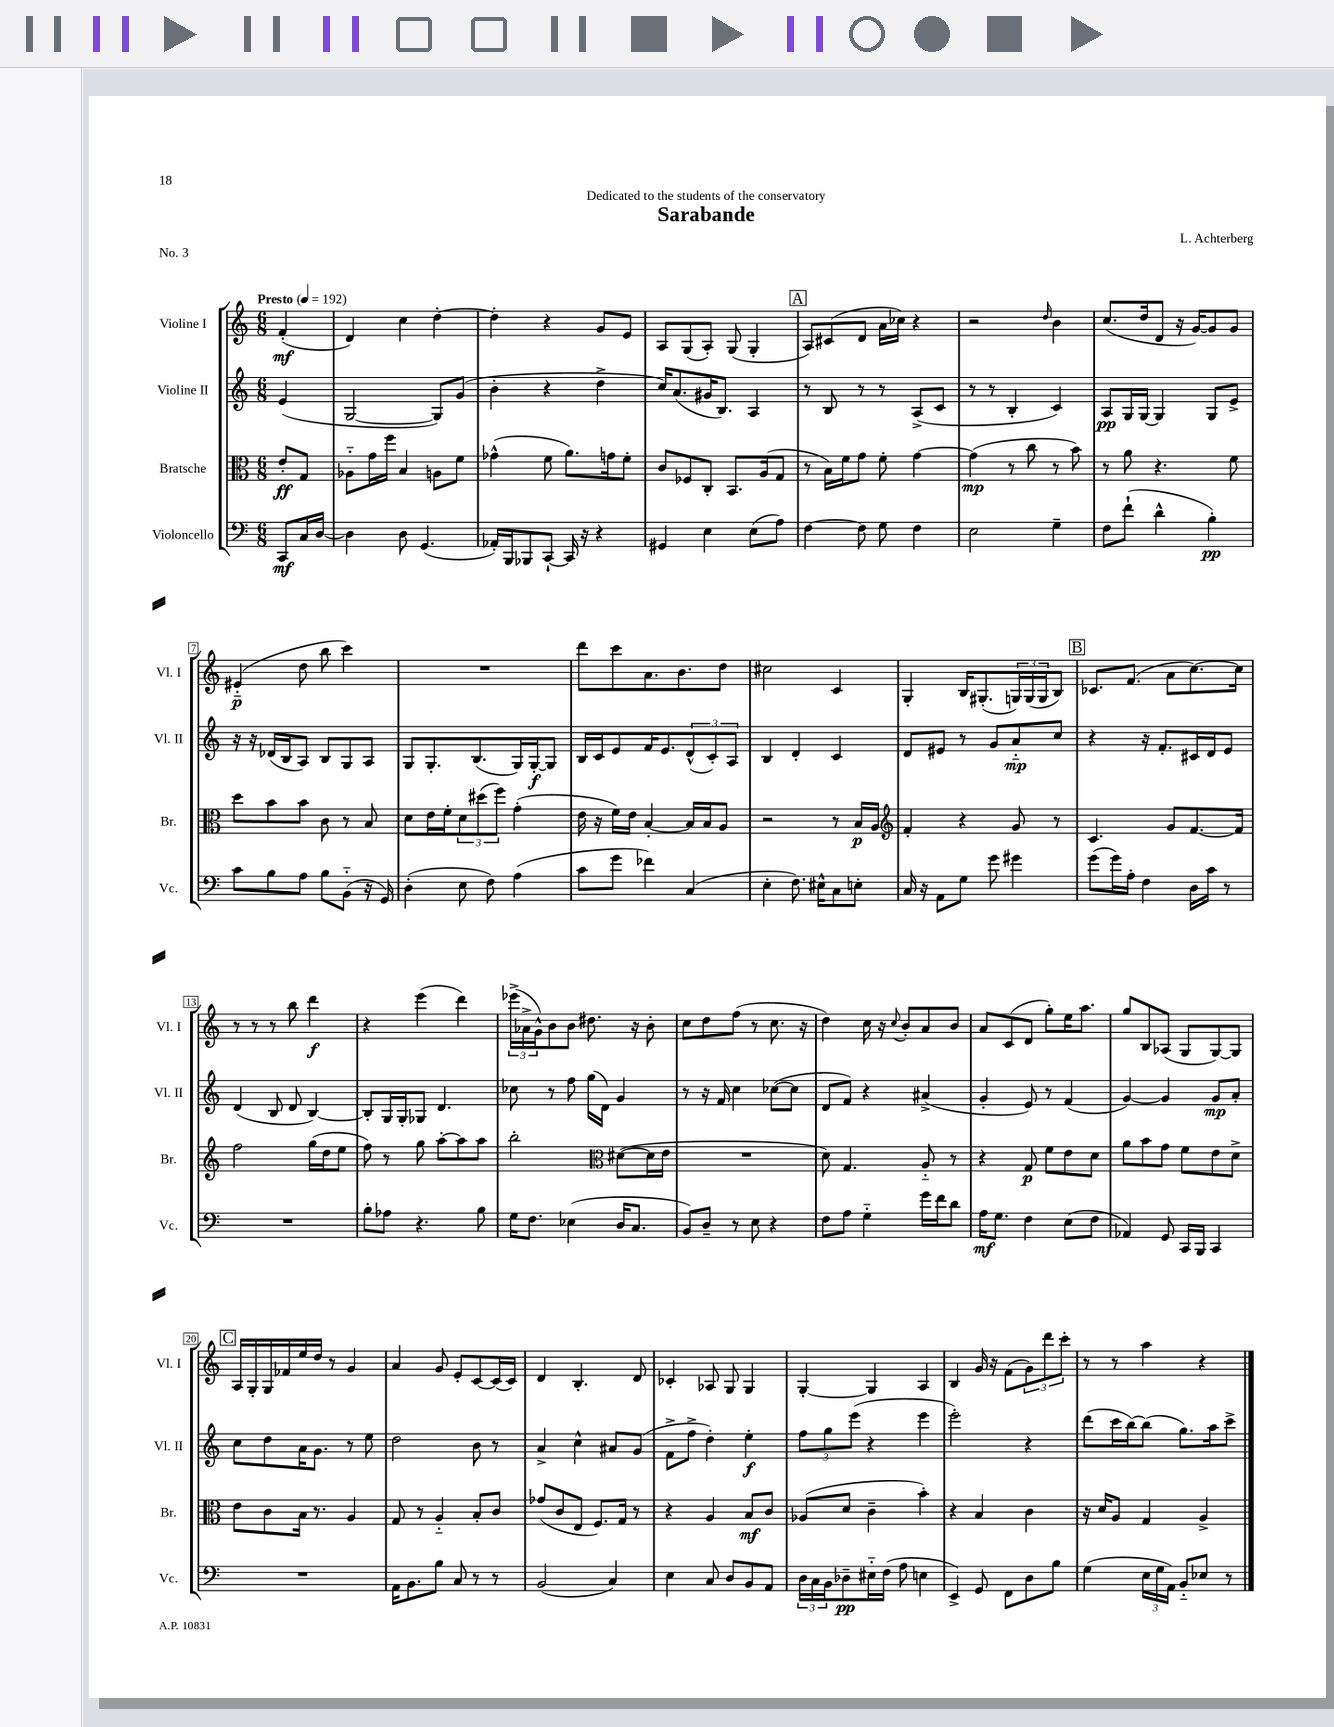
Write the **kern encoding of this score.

**kern	**dynam	**kern	**dynam	**kern	**dynam	**kern	**dynam
*part4	*part4	*part3	*part3	*part2	*part2	*part1	*part1
*staff4	*staff4	*staff3	*staff3	*staff2	*staff2	*staff1	*staff1
*I"Violoncello	*	*I"Bratsche	*	*I"Violine II	*	*I"Violine I	*
*I'Vc.	*	*I'Br.	*	*I'Vl. II	*	*I'Vl. I	*
*clefF4	*	*clefC3	*	*clefG2	*	*clefG2	*
*k[]	*	*k[]	*	*k[]	*	*k[]	*
*M6/8	*	*M6/8	*	*M6/8	*	*M6/8	*
*MM192	*	*MM192	*	*MM192	*	*MM192	*
=	=	=	=	=	=	=	=
!	!	!	!	!	!	!LO:TX:a:B:t=Presto	!
8CC/L	mf	8e'/L	ff	(4e/	.	(4f'/	mf
16C/L	.	8G/J	.	.	.	.	.
[16D/JJ	.	.	.	.	.	.	.
=1	=1	=1	=1	=1	=1	=1	=1
4D\]	.	8A-X\L	.	[2G/	.	4d/)	.
.	.	16g\L	.	.	.	.	.
.	.	16ff\JJ	.	.	.	.	.
8D\	.	4B/	.	.	.	4cc\	.
(4.GG/	.	.	.	.	.	.	.
.	.	8An\L	.	8G/L])	.	[4dd'\	.
.	.	8f\J	.	(8g/J	.	.	.
=2	=2	=2	=2	=2	=2	=2	=2
16AA-X'/LL)	.	(4g-X^^\	.	4b'\	.	4dd'\]	.
16BBB/J	.	.	.	.	.	.	.
8BBB-X/	.	.	.	.	.	.	.
[8CC`/J	.	8f\	.	4r	.	4r	.
16CC/]	.	8.a\L)	.	.	.	.	.
16r	.	.	.	.	.	.	.
4r	.	.	.	4dd^\	.	8g/L	.
.	.	16gn\k	.	.	.	.	.
.	.	8f'\J	.	.	.	8e/J	.
=3	=3	=3	=3	=3	=3	=3	=3
4GG#X/	.	8c/L	.	16cc/KL)	.	8A/L	.
.	.	.	.	(8.a/	.	.	.
.	.	8F-X/	.	.	.	(8G/	.
4E\	.	8C'/J	.	16g#X/K	.	8A'/J)	.
.	.	.	.	8.B/J)	.	.	.
.	.	8.BB/L	.	.	.	(8G/	.
(8E\L	.	.	.	4A/	.	4G'/	.
.	.	(16A/k	.	.	.	.	.
8A\J)	.	8G/J	.	.	.	.	.
!!LO:REH:place=s1:t=A
=4	=4	=4	=4	=4	=4	=4	=4
[4F\	.	8r	.	8r	.	8A/L)	.
.	.	16B\LL)	.	8B/	.	(8c#X/	.
.	.	16f\J	.	.	.	.	.
8F\]	.	8g\J	.	8r	.	8d/J	.
8G\	.	8f'\	.	8r	.	16a\LL	.
.	.	.	.	.	.	16cc-X\JJ)	.
4F\	.	[4g\	.	(8A^/L	.	4r	.
.	.	.	.	8c/J	.	.	.
=5	=5	=5	=5	=5	=5	=5	=5
2E\	.	(4g\]	mp	8r	.	2r	.
.	.	.	.	8r	.	.	.
.	.	8r	.	4B'/	.	.	.
.	.	8cc\	.	.	.	.	.
.	.	.	.	.	.	16qqdd/	.
4G~\	.	8r	.	4c/)	.	4b\	.
.	.	8b\)	.	.	.	.	.
=6	=6	=6	=6	=6	=6	=6	=6
8F\L	.	8r	.	8A/L	pp	(8.cc/L	.
(8f`\J	.	8a\	.	16G/L	.	.	.
.	.	.	.	[16G/JJ	.	16dd/k	.
4d^^\	.	4.r	.	4G/]	.	8d/J	.
.	.	.	.	.	.	16r	.
.	.	.	.	.	.	[16g/KL)	.
4B'\)	pp	.	.	8G/L	.	8g/]	.
.	.	8f\	.	8e^/J	.	8g/J	.
!!LO:LB:g=z
=7	=7	=7	=7	=7	=7	=7	=7
8c\L	.	8dd\L	.	16r	.	(4e#X/	p
.	.	.	.	16r	.	.	.
8B\	.	8b\	.	(16d-X/LL	.	.	.
.	.	.	.	16B/J	.	.	.
8A\J	.	8b\J	.	8A/J)	.	8dd\	.
8B\L	.	8c\	.	8B/L	.	8bb\	.
(8BB\J	.	8r	.	8G/	.	4ccc\)	.
16r	.	8B/	.	8A/J	.	.	.
16GG/)	.	.	.	.	.	.	.
=8	=8	=8	=8	=8	=8	=8	=8
(4D'\	.	8d\L	.	8G/L	.	2.r	.
.	.	16e\L	.	8.G'/	.	.	.
.	.	16f'\J	.	.	.	.	.
8E\	.	12d\	.	.	.	.	.
.	.	.	.	(8.B/	.	.	.
.	.	(12dd#X\	.	.	.	.	.
8F\)	.	.	.	.	.	.	.
.	.	12ff\J)	.	.	.	.	.
(4A\	.	(4g'\	.	16G/L)	.	.	.
.	.	.	.	[16G'/J	f	.	.
.	.	.	.	8G/J]	.	.	.
=9	=9	=9	=9	=9	=9	=9	=9
8c\L	.	16e\	.	16B/LL	.	8ddd\L	.
.	.	16r	.	16c/J	.	.	.
8g\J	.	16f\LL)	.	8e/	.	8ccc\	.
.	.	16e\JJ	.	.	.	.	.
4f-X\)	.	[4B'/	.	16f/K	.	8.a\	.
.	.	.	.	8.e/	.	.	.
.	.	.	.	.	.	8.b\	.
(4C/	.	16B/LL]	.	(12d^^/	.	.	.
.	.	16B/J	.	.	.	.	.
.	.	.	.	12c'/)	.	.	.
.	.	8A/J	.	.	.	8dd\J	.
.	.	.	.	12A/J	.	.	.
=10	=10	=10	=10	=10	=10	=10	=10
4E'\	.	2r	.	4B/	.	2cc#X\	.
8.F\)	.	.	.	4d'/	.	.	.
16E#X^^\KL	.	.	.	.	.	.	.
8C\	.	8r	.	4c/	.	4c/	.
8En'\J	.	16B/LL	p	.	.	.	.
.	.	16A/JJ	.	.	.	.	.
=11	=11	=11	=11	=11	=11	=11	=11
*	*	*clefG2	*	*	*	*	*
16C/	.	4f'/	.	8d/L	.	4G'/	.
16r	.	.	.	.	.	.	.
8AA\L	.	.	.	8e#X/J	.	.	.
8G\J	.	4r	.	8r	.	16B/KL	.
.	.	.	.	.	.	(8.G#X'/	.
8g\	.	.	.	8g/L	.	.	.
4g#X\	.	8g/	.	8a/	mp	24Gn/L)	.
.	.	.	.	.	.	(24G/	.
.	.	.	.	.	.	24G/J	.
.	.	8r	.	8cc/J	.	8B/J)	.
!!LO:REH:place=s1:t=B
=12	=12	=12	=12	=12	=12	=12	=12
(8g\L	.	4.c/	.	4r	.	8.c-X/L	.
16g\L)	.	.	.	.	.	.	.
16A'\JJ	.	.	.	.	.	(8.f/J	.
4F\	.	.	.	16r	.	.	.
.	.	.	.	8.f'/L	.	.	.
.	.	8g/L	.	.	.	8a\L	.
16D\LL	.	[8.f/	.	16c#X/L	.	[8.cc\)	.
16c\JJ	.	.	.	16d/J	.	.	.
8r	.	.	.	8e/J	.	.	.
.	.	16f/Jk]	.	.	.	16cc\Jk]	.
!!LO:LB:g=z
=13	=13	=13	=13	=13	=13	=13	=13
2.r	.	2ff\	.	(4d/	.	8r	.
.	.	.	.	.	.	8r	.
.	.	.	.	8B/	.	8r	.
.	.	.	.	8d/	.	8bb\	.
.	.	(16gg\LL	.	[4B/)	.	4ddd\	f
.	.	16dd\J	.	.	.	.	.
.	.	8ee\J	.	.	.	.	.
=14	=14	=14	=14	=14	=14	=14	=14
8B'\L	.	8ff\)	.	8B'/L]	.	4r	.
8A-X\J	.	8r	.	16G/L	.	.	.
.	.	.	.	16G'/J	.	.	.
4.r	.	8gg\	.	8G-X/J	.	(4eee\	.
.	.	[8aa'\L	.	4.d/	.	.	.
.	.	8aa\]	.	.	.	4ddd\)	.
8B\	.	8aa\J	.	.	.	.	.
=15	=15	=15	=15	=15	=15	=15	=15
16G\KL	.	2bb'\	.	8cc-X\	.	(24eee-X^\LL	.
.	.	.	.	.	.	24a-X^\	.
8.F\J	.	.	.	.	.	.	.
.	.	.	.	.	.	24g^^\J)	.
.	.	.	.	8r	.	8b\	.
(4E-X\	.	.	.	8ff\	.	8b\J	.
.	.	.	.	(16gg\LL	.	8.dd#X\	.
.	.	.	.	16d\JJ)	.	.	.
*	*	*clefC3	*	*	*	*	*
16D/KL	.	([8d#X\L	.	4g/	.	.	.
8.C/J	.	.	.	.	.	16r	.
.	.	16d#\L]	.	.	.	8b'\	.
.	.	16e\JJ	.	.	.	.	.
=16	=16	=16	=16	=16	=16	=16	=16
8BB/L)	.	2.r	.	8r	.	8cc\L	.
8D~/J	.	.	.	16r	.	8dd\	.
.	.	.	.	16f/	.	.	.
8r	.	.	.	4cc\	.	(8ff\J	.
8E\	.	.	.	.	.	8r	.
4r	.	.	.	([8cc-X\L	.	8.cc\	.
.	.	.	.	8cc-\J]	.	.	.
.	.	.	.	.	.	16r	.
=17	=17	=17	=17	=17	=17	=17	=17
8F\L	.	8d\)	.	8d/L	.	4dd\)	.
8A\J	.	4.G/	.	8f/J)	.	.	.
4G\	.	.	.	4r	.	16cc\	.
.	.	.	.	.	.	16r	.
.	.	.	.	.	.	8qqcc/	.
.	.	.	.	.	.	8b'/L	.
16g\LL	.	8A/	.	(4a#X^/	.	8a/	.
16f\J	.	.	.	.	.	.	.
8d\J	.	8r	.	.	.	8b/J	.
=18	=18	=18	=18	=18	=18	=18	=18
16A\KL	mf	4r	.	4g'/	.	8a/L	.
8.G\J	.	.	.	.	.	.	.
.	.	.	.	.	.	(8c/	.
4F\	.	8G/	p	8e/)	.	8d/J	.
.	.	8f\L	.	8r	.	8gg'\L)	.
(8E\L	.	8e\	.	(4f/	.	16ee\K	.
.	.	.	.	.	.	8.aa\J	.
8F\J	.	8d\J	.	.	.	.	.
=19	=19	=19	=19	=19	=19	=19	=19
4AA-X/)	.	8a\L	.	[4g/)	.	8gg/L	.
.	.	8b\	.	.	.	8B/	.
8GG/	.	8g\J	.	4g/]	.	(8A-X/J	.
16CC/LL	.	8f\L	.	.	.	8G/L	.
16BBB/JJ	.	.	.	.	.	.	.
4CC/	.	8e\	.	8g/L	mp	[8G/)	.
.	.	8d^\J	.	8a'/J	.	8G/J]	.
!!LO:LB:g=z
!!LO:REH:place=s1:t=C
=20	=20	=20	=20	=20	=20	=20	=20
2.r	.	8e\L	.	8cc\L	.	16A/LL	.
.	.	.	.	.	.	16G'/	.
.	.	8c\	.	8dd\	.	16G/	.
.	.	.	.	.	.	16f-X/	.
.	.	16B\Jk	.	16a\K	.	16ee/	.
.	.	8.r	.	8.g\J	.	16dd/JJ	.
.	.	.	.	.	.	8r	.
.	.	4A/	.	8r	.	4g/	.
.	.	.	.	8ee\	.	.	.
=21	=21	=21	=21	=21	=21	=21	=21
16AA\KL	.	8G/	.	2dd\	.	4a/	.
8.BB\	.	.	.	.	.	.	.
.	.	8r	.	.	.	.	.
8B\J	.	4A/	.	.	.	8g/	.
8C/	.	.	.	.	.	8e'/L	.
8r	.	8B'/L	.	8b\	.	[8c/	.
8r	.	8c/J	.	8r	.	(16c/L]	.
.	.	.	.	.	.	16c/JJ)	.
=22	=22	=22	=22	=22	=22	=22	=22
(2BB/	.	(8g-X/L	.	4a^/	.	4d/	.
.	.	8c/	.	.	.	.	.
.	.	8E/J	.	4cc^^\	.	4.B'/	.
.	.	8.F/L)	.	.	.	.	.
4C/)	.	.	.	8a#X/L	.	.	.
.	.	16G/Jk	.	.	.	.	.
.	.	8r	.	(8g/J	.	8d/	.
=23	=23	=23	=23	=23	=23	=23	=23
4E\	.	4r	.	8f^\L	.	4c-X'/	.
.	.	.	.	8ff^\J	.	.	.
8C/	.	4A/	.	4dd'\)	.	8A-X/	.
8D/L	.	.	.	.	.	8G/	.
8BB/	.	8B/L	mf	4ee'\	f	4G/	.
8AA/J	.	8c/J	.	.	.	.	.
=24	=24	=24	=24	=24	=24	=24	=24
24D\LL	.	(8A-X/L	.	12ff\L	.	[4G'/	.
24C\	.	.	.	.	.	.	.
24BB\J	.	.	.	12gg\	.	.	.
8D-X~\	pp	8d/J	.	.	.	.	.
.	.	.	.	(12eee\J	.	.	.
16E#X\L	.	4c~\	.	4r	.	4G/]	.
(16F\JJ	.	.	.	.	.	.	.
8A\	.	.	.	.	.	.	.
4En\	.	4b'\)	.	4eee\	.	4A/	.
=25	=25	=25	=25	=25	=25	=25	=25
4EE^/)	.	4r	.	2eee'\)	.	4B/	.
8GG/	.	4B/	.	.	.	16g/	.
.	.	.	.	.	.	16r	.
8FF\L	.	.	.	.	.	(8f\L	.
8D\	.	4c\	.	4r	.	12g\)	.
.	.	.	.	.	.	12ddd\	.
8B\J	.	.	.	.	.	.	.
.	.	.	.	.	.	12ccc'\J	.
=26	=26	=26	=26	=26	=26	=26	=26
(4G\	.	16r	.	(8ddd\L	.	8r	.
.	.	16d/KL	.	.	.	.	.
.	.	8A/J	.	16ccc\L	.	8r	.
.	.	.	.	[16bb\J)	.	.	.
24E\LL	.	4G/	.	(8bb\J]	.	4aa\	.
24G\	.	.	.	.	.	.	.
24AA\JJ)	.	.	.	.	.	.	.
8BB/L	.	.	.	8.gg\L)	.	.	.
8E-X/J	.	4A^/	.	.	.	4r	.
.	.	.	.	16aa\k	.	.	.
8r	.	.	.	8ccc^\J	.	.	.
==	==	==	==	==	==	==	==
*-	*-	*-	*-	*-	*-	*-	*-
